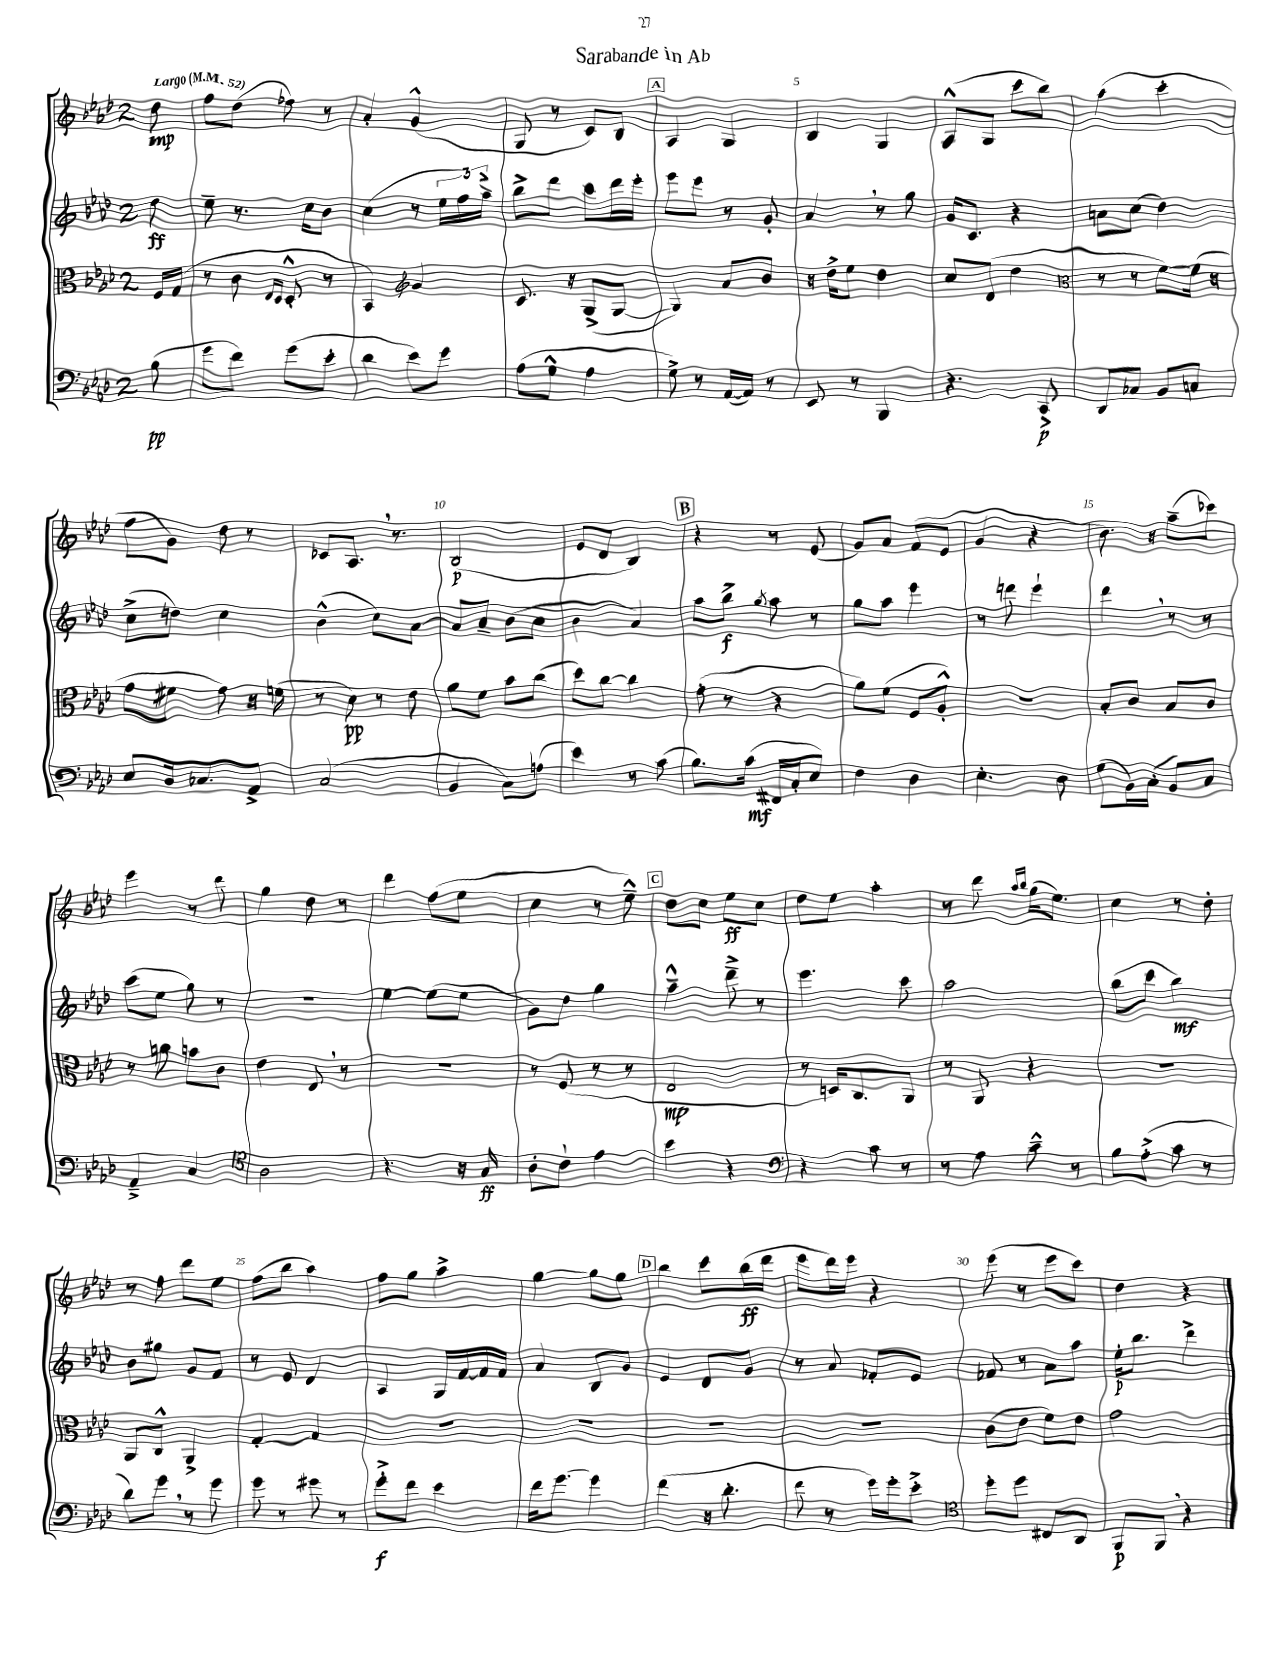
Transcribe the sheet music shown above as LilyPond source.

\header { title = "Sarabande in Ab" }
<<
\new StaffGroup <<
\new Staff = "s0" {
    \clef treble \key aes \major \once \override Staff.TimeSignature.style = #'single-digit \time 2/4 \partial 8 \tempo "Largo" 4 = 52
    des''8\mp |
    f''8 des''8( fes''8) r8 |
    aes'4-. g'4-^( |
    g8 r8 c'8) bes8 |
    \mark \markup { \box "A" } aes4 g4 |
    bes4 g4 |
    aes8-^( g8 c'''8 bes''8) |
    aes''4( c'''4-. |
    f''8 g'8) des''8 r8 |
    ces'8 aes8. \breathe r8. |
    bes2\p( |
    ees'8 des'8 bes4) |
    \mark \markup { \box "B" } r4 r8 ees'8( |
    g'8) aes'8 f'8( ees'8 |
    g'4 r4 |
    bes'8.) r16 aes''8--( ces'''8) |
    ees'''4 r8 des'''8 |
    g''4 des''8 r8 |
    des'''4 f''8( ees''8 |
    c''4 r8 ees''8---^) |
    \mark \markup { \box "C" } des''8 c''8 ees''8\ff c''8 |
    des''8 ees''8 aes''4-. |
    r8 des'''8 \grace { aes''16 bes''16 } g''16( ees''8.) |
    c''4 r8 des''8-. |
    r8 f''8 des'''8 ees''8 |
    f''8( bes''8 aes''4) |
    f''8 g''8 aes''4-> |
    g''4~ g''8 g''8 |
    \mark \markup { \box "D" } bes''4 c'''8 bes''16\ff( des'''16 |
    ees'''8 des'''16) ees'''16 r4 |
    ees'''8( r8 ees'''8 c'''8) |
    des''4 r4 \bar "|." |
}
\new Staff = "s1" {
    \clef treble \key aes \major \once \override Staff.TimeSignature.style = #'single-digit \time 2/4 \partial 8
    des''8\ff |
    ees''8-- r8. c''16 bes'8 |
    c''4( r8 \tuplet 3/2 { ees''16 f''16) aes''16---> } |
    bes''8-> des'''8 c'''8 des'''16 ees'''16-. |
    \mark \markup { \box "A" } ees'''8 ees'''8 r8 g'8-. |
    aes'4 \breathe r8 g''8 |
    g'16 c'8. r4 |
    a'8 c''8( des''4) |
    c''8->( d''8) c''4 |
    bes'4-^( c''8) aes'8~ |
    aes'8 aes'8-- bes'8( c''8 |
    bes'4 aes'4) |
    \mark \markup { \box "B" } aes''8 bes''8->\f \acciaccatura { g''8 } aes''8 r8 |
    g''8 aes''8 ees'''4 |
    r8 d'''8 ees'''4-! |
    des'''4 \breathe r8 r8 |
    c'''8( ees''8 g''8) r8 |
    R2 |
    ees''4~ ees''8( ees''8 |
    g'8) des''8 g''4 |
    \mark \markup { \box "C" } aes''4---^ des'''8---> r8 |
    ees'''4. c'''8 |
    aes''2 |
    bes''8( c'''8 bes''4\mf) |
    bes'8 gis''8 g'8 f'8 |
    r8 ees'8 des'4 |
    aes4 g16 f'16~ f'16 f'16 |
    aes'4 bes8 g'8 |
    \mark \markup { \box "D" } ees'4 des'8 g'8 |
    r8 aes'8 fes'8-. ees'8 |
    fes'8 r8 aes'8 aes''8 |
    ees''16-.\p bes''8. des'''4-> \bar "|." |
}
\new Staff = "s2" {
    \clef alto \key aes \major \once \override Staff.TimeSignature.style = #'single-digit \time 2/4 \partial 8
    f16 g16( |
    r8 c'8 \grace { ees16 des16 } des8-.-^ r8 |
    bes,4) \clef treble g'4 |
    c'8. r16 g8->( g8~ |
    \mark \markup { \box "A" } g4) aes'8 bes'8 |
    r16 des''16-> ees''8 des''4 |
    c''8 des'8( des''4 |
    \clef alto r8 r8 f'8~) f'16( r16 |
    g'8 fis'8 g'8) r16 f'16( |
    r8 des'8\pp) r8 ees'8 |
    aes'8 f'8 bes'8 c''8( |
    des''8) c''8~ c''4 |
    \mark \markup { \box "B" } g'8-.( r8 r4 |
    aes'8) f'8( f8 aes8-.-^) |
    R2 |
    bes8-. c'8 bes8 c'8 |
    r8 a'8 b'8 c'8 |
    ees'4 ees8 \breathe r8 |
    R2 |
    r8 f8( r8 r8 |
    \mark \markup { \box "C" } ees2\mp |
    r8 d16) c8. aes,8 |
    r8 aes,8 r4 |
    r2 |
    aes,8 c8-^ aes,4-> |
    g4~-. g4 |
    R2 |
    R2 |
    \mark \markup { \box "D" } R2 |
    R2 |
    c'8( ees'8 f'8) ees'8 |
    g'2 \bar "|." |
}
\new Staff = "s3" {
    \clef bass \key aes \major \once \override Staff.TimeSignature.style = #'single-digit \time 2/4 \partial 8
    bes8\pp( |
    g'8 f'8) g'8( ees'8-. |
    des'4 ees'8) g'8 |
    aes8( g8-^ aes4 |
    \mark \markup { \box "A" } g8->) r8 aes,16~( aes,16) r8 |
    ees,8 r8 bes,,4 |
    r4. c,8->\p |
    des,8 ces8 bes,8 c8 |
    ees8 des16 ces8. aes,8-> |
    c2( |
    bes,4 c8) a8( |
    ees'4) r8 c'8( |
    \mark \markup { \box "B" } bes8.) c'16\mf( fis,16 c16-. ees8) |
    f4 des4 |
    ees4.-. des8 |
    g8( bes,16) c16-.( bes,8) c8 |
    aes,4---> c4 |
    \clef tenor aes2 |
    r4. r16 g16\ff |
    aes8-. c'8-! ees'4 |
    \mark \markup { \box "C" } bes'4 r4 |
    \clef bass r4 c'8 r8 |
    r8 aes8 c'8---^ r8 |
    bes8 aes8-.->( c'8 r8 |
    des'8) g'8 \breathe r8 g'8 |
    g'8 r8 gis'8 r8 |
    g'8-.->\f f'8 ees'4 |
    f'16 g'8.~ g'4 |
    \mark \markup { \box "D" } f'4( r16 des'8.-. |
    f'8 r8 g'16) g'16-. ees'8-.-> |
    \clef tenor des''8-. des''8 cis8 aes,8 |
    f,8\p f,8 \breathe r4 \bar "|." |
}
>>
>>
\layout { \context { \Score \override BarNumber.break-visibility = ##(#f #t #t) barNumberVisibility = #(every-nth-bar-number-visible 5) } }
